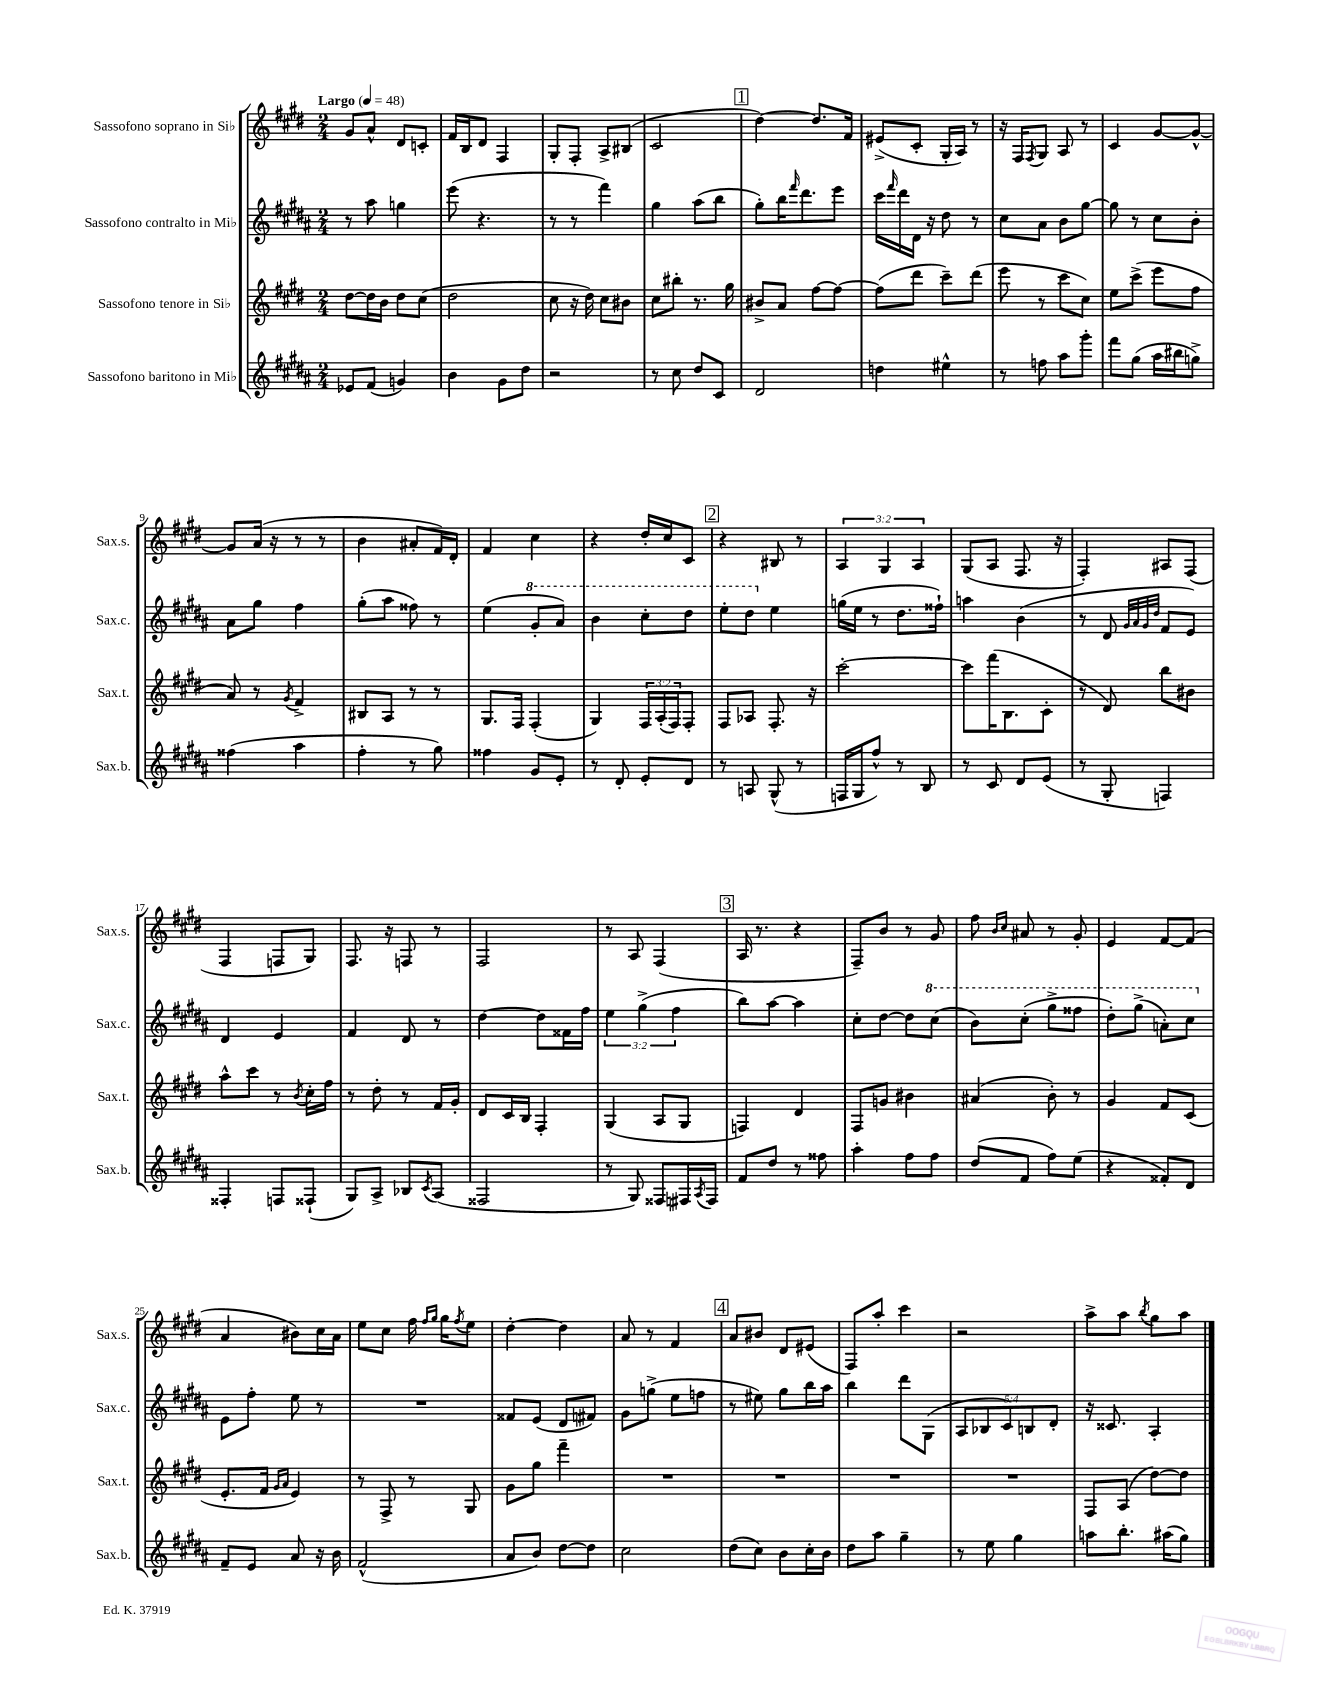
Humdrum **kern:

**kern	**kern	**kern	**kern
*part4	*part3	*part2	*part1
*staff4	*staff3	*staff2	*staff1
*I"Sassofono baritono in Mi♭	*I"Sassofono tenore in Si♭	*I"Sassofono contralto in Mi♭	*I"Sassofono soprano in Si♭
*I'Sax.b.	*I'Sax.t.	*I'Sax.c.	*I'Sax.s.
*clefG2	*clefG2	*clefG2	*clefG2
*k[f#c#g#d#a#]	*k[f#c#g#d#]	*k[f#c#g#d#a#]	*k[f#c#g#d#]
*M2/4	*M2/4	*M2/4	*M2/4
*MM48	*MM48	*MM48	*MM48
=1	=1	=1	=1
!	!	!	!LO:TX:a:B:t=Largo
8e-X/L	[8dd#\L	8r	8g#/L
(8f#/J	16dd#\L]	8aa#\	8a^^/J
.	16b\JJ	.	.
4gn/)	8dd#\L	4ggn\	8d#/L
.	(8cc#\J	.	8cn'/J
=2	=2	=2	=2
4b\	2dd#\	(8eee\	16f#/LL
.	.	.	16B/J
.	.	4.r	8d#/J
8g#\L	.	.	4F#/
8dd#\J	.	.	.
=3	=3	=3	=3
2r	8cc#\	8r	8G#'/L
.	16r	8r	8F#'/J
.	16dd#\)	.	.
.	8cc#\L	4fff#\)	8A^/L
.	8b#X\J	.	(8B#X/J
=4	=4	=4	=4
8r	8cc#\L	4gg#\	2c#/
8cc#\	8bb#X'\J	.	.
8dd#/L	8.r	(8aa#\L	.
8c#/J	.	8bb\J	.
.	16gg#\	.	.
!!LO:REH:place=s1:t=1
=5	=5	=5	=5
2d#/	8b#X^/L	8gg#'\L)	[4dd#\)
.	8a/J	16bb\K	.
.	.	16qqfff#/	.
.	.	8.ddd#\	.
.	[8ff#\L	.	8.dd#/L]
.	8ff#\J_	8eee\J	.
.	.	.	16f#/Jk
=6	=6	=6	=6
4ddn\	(8ff#\L]	16ccc#\LL	(8e#X^/L
.	.	16qqfff#/	.
.	.	16ddd#\	.
.	8ddd#\J	16d#\JJ	8c#'/J
.	.	16r	.
4ee#X^^\	8ccc#~\L)	8dd#\	16G#'/LL
.	.	.	16A/JJ)
.	(8ddd#\J	8r	8r
=7	=7	=7	=7
8r	8eee\	8cc#\L	16r
.	.	.	16F#/KL
.	.	.	8qF#/
8ffn\	8r	8a#\J	8G#/J
8aa#\L	8ccc#\L	8b\L	8A/
8ggg#'\J	8cc#\J)	[8gg#\J	8r
=8	=8	=8	=8
8fff#\L	8ee\L	8gg#\]	4c#/
(8gg#\J	(8ccc#^\J	8r	.
16aa#\LL	8eee\L	8cc#\L	[8g#/L
16bb#X\J	.	.	.
8ggn^\J)	8ff#\J	8b'\J	8g#^^/J_
!!LO:LB:g=z
=9	=9	=9	=9
(4ff##X\	8a/)	8a#\L	8g#/L]
.	8r	8gg#\J	(16a/Jk
.	.	.	16r
.	8qg#/	.	.
4aa#\	4f#^/	4ff#\	8r
.	.	.	8r
=10	=10	=10	=10
4ff#'\	8B#X/L	(8gg#'\L	4b\
.	8A/J	8aa#\J	.
8r	8r	8ff##X\)	8a#X'/L
8gg#\)	8r	8r	16f#/L)
.	.	.	16d#'/JJ
=11	=11	=11	=11
4ff##X\	8.G#/L	(4ee\	4f#/
.	16F#/Jk	.	.
*	*	*8va	*
8g#/L	(4F#'/	8gg#'/L	4cc#\
8e'/J	.	8aa#/J)	.
=12	=12	=12	=12
8r	4G#/)	4bb\	4r
8d#'/	.	.	.
8e'/L	24F#/LL	8ccc#'\L	16dd#'/LL
.	(24A'/	.	.
.	.	.	16cc#/J
.	24F#/J)	.	.
8d#/J	8F#'/J	8ddd#\J	8c#/J
!!LO:REH:place=s1:t=2
=13	=13	=13	=13
8r	8F#/L	8eee'\L	4r
8An/	8A-X/J	8ddd#\J	.
*	*	*X8va	*
(8G#^^/	8.F#'/	4ee\	8B#X/
8r	.	.	8r
.	16r	.	.
=14	=14	=14	=14
16Fn/LL	[2ccc#'\	(16ggn\LL	6A/
16G#/J	.	16ee\JJ	.
8ff#^^/J)	.	8r	.
.	.	.	6G#/
8r	.	8.dd#\L	.
.	.	.	6A/
8B/	.	.	.
.	.	16ff##X`\Jk)	.
=15	=15	=15	=15
8r	8ccc#\L]	4aan\	(8G#/L
8c#/	(16fff#\K	.	8A/J
.	8.B\	.	.
8d#/L	.	(4b\	8.F#/
(8e/J	8c#'\J	.	.
.	.	.	16r
=16	=16	=16	=16
8r	8r	8r	4F#'/)
8G#'/	8d#/)	8d#/	.
.	.	32qqg#/LLL	.
.	.	32qqa#/	.
.	.	32qqg#/	.
.	.	32qqdd#/JJJ	.
4Fn/)	8bb\L	8f#/L	8A#X/L
.	8b#X\J	8e/J)	(8F#/J
!!LO:LB:g=z
=17	=17	=17	=17
4F##X'/	8aa^^\L	4d#/	4F#/
.	8ccc#\J	.	.
8Fn/L	8r	4e/	8Fn/L
.	8qb/	.	.
(8F##X`/J	16cc#'\LL	.	8G#/J)
.	16ff#\JJ	.	.
=18	=18	=18	=18
8G#/L)	8r	4f#/	8.F#/
8A#^/J	8dd#'\	.	.
.	.	.	16r
8B-X/L	8r	8d#/	8Fn/
8qc#/	.	.	.
(8A#/J	16f#/LL	8r	8r
.	16g#'/JJ	.	.
=19	=19	=19	=19
2F##X/	8d#/L	[4dd#\	2F#/
.	16c#/L	.	.
.	16B/JJ	.	.
.	4F#'/	8dd#\L]	.
.	.	16f##X\L	.
.	.	16ff#\JJ	.
=20	=20	=20	=20
8r	(4G#/	6ee\	8r
8G#/)	.	.	8A/
.	.	(6gg#^\	.
8F##X/L	8A/L	.	(4F#/
.	.	6ff#\	.
16F#X/L	8G#/J	.	.
8qA#/	.	.	.
16F#/JJ	.	.	.
!!LO:REH:place=s1:t=3
=21	=21	=21	=21
8f#/L	4Fn/)	8bb\L)	16A/
.	.	.	8.r
8dd#/J	.	[8aa#\J	.
8r	4d#/	4aa#\]	4r
8ff##X\	.	.	.
=22	=22	=22	=22
4aa#'\	8F#/L	8cc#'\L	8F#~/L)
.	8gn/J	[8dd#\J	8b/J
8ff#\L	4b#X\	8dd#\L]	8r
*	*	*8va	*
8ff#\J	.	(8ccc#\J	8g#/
=23	=23	=23	=23
(8dd#/L	(4a#X/	8bb\L)	8ff#\
.	.	.	16qqb/LL
.	.	.	16qqcc#/JJ
8f#/J	.	(8ccc#'\J	8a#X/
8ff#\L)	8b'\)	8ggg#^\L	8r
(8ee\J	8r	8fff##X\J	8g#'/
=24	=24	=24	=24
4r	4g#/	8ddd#'\L)	4e/
.	.	(8ggg#^\J	.
8f##X'/L)	8f#/L	8aan'\L)	[8f#/L
8d#/J	(8c#/J	8ccc#\J	(8f#/J]
!!LO:LB:g=z
=25	=25	=25	=25
*	*	*X8va	*
8f#~/L	8.e'/L	8e\L	4a/
8e/J	.	8ff#'\J	.
.	16f#/Jk	.	.
.	16qqg#/LL	.	.
.	16qqa/JJ	.	.
8a#/	4e/)	8ee\	8b#X\L)
16r	.	8r	16cc#\L
16b\	.	.	16a\JJ
=26	=26	=26	=26
(2f#^^/	8r	2r	8ee\L
.	8F#^/	.	8cc#\J
.	8r	.	16ff#\
.	.	.	16qqff#/LL
.	.	.	16qqgg#/JJ
.	.	.	16gg#\KL
.	.	.	8qff#/
.	8G#/	.	8ee\J
=27	=27	=27	=27
8a#/L	8g#\L	8f##X/L	[4dd#'\
8b/J)	8gg#\J	(8e/J	.
[8dd#\L	4fff#~\	8d#/L	4dd#\]
8dd#\J]	.	8f#X/J)	.
=28	=28	=28	=28
2cc#\	2r	8g#\L	8a/
.	.	(8ggn^\J	8r
.	.	8ee\L	4f#/
.	.	8ffn\J	.
!!LO:REH:place=s1:t=4
=29	=29	=29	=29
(8dd#\L	2r	8r	8a/L
8cc#\J)	.	8ee#X\)	8b#X/J
8b\L	.	8gg#\L	8d#/L
16cc#'\L	.	16bb\L	(8e#X/J
16b\JJ	.	16aa#\JJ	.
=30	=30	=30	=30
8dd#\L	2r	4bb\	8F#/L)
8aa#\J	.	.	8aa'/J
4gg#~\	.	8ddd#\L	4ccc#\
.	.	(8G#\J	.
=31	=31	=31	=31
8r	2r	10A#/L	2r
.	.	10B-X/	.
8ee\	.	.	.
.	.	10c#/)	.
4gg#\	.	.	.
.	.	10Bn/	.
.	.	10d#'/J	.
=32	=32	=32	=32
8aan\L	8F#/L	16r	8aa^\L
.	.	8.c##X/	.
8.bb'\J	(8A/J	.	8aa\J
.	.	.	8qbb/
.	[8dd#\L)	4A#'/	8gg#\L
(16aa#X\KL	.	.	.
8gg#\J)	8dd#\J]	.	8aa\J
==	==	==	==
*-	*-	*-	*-
